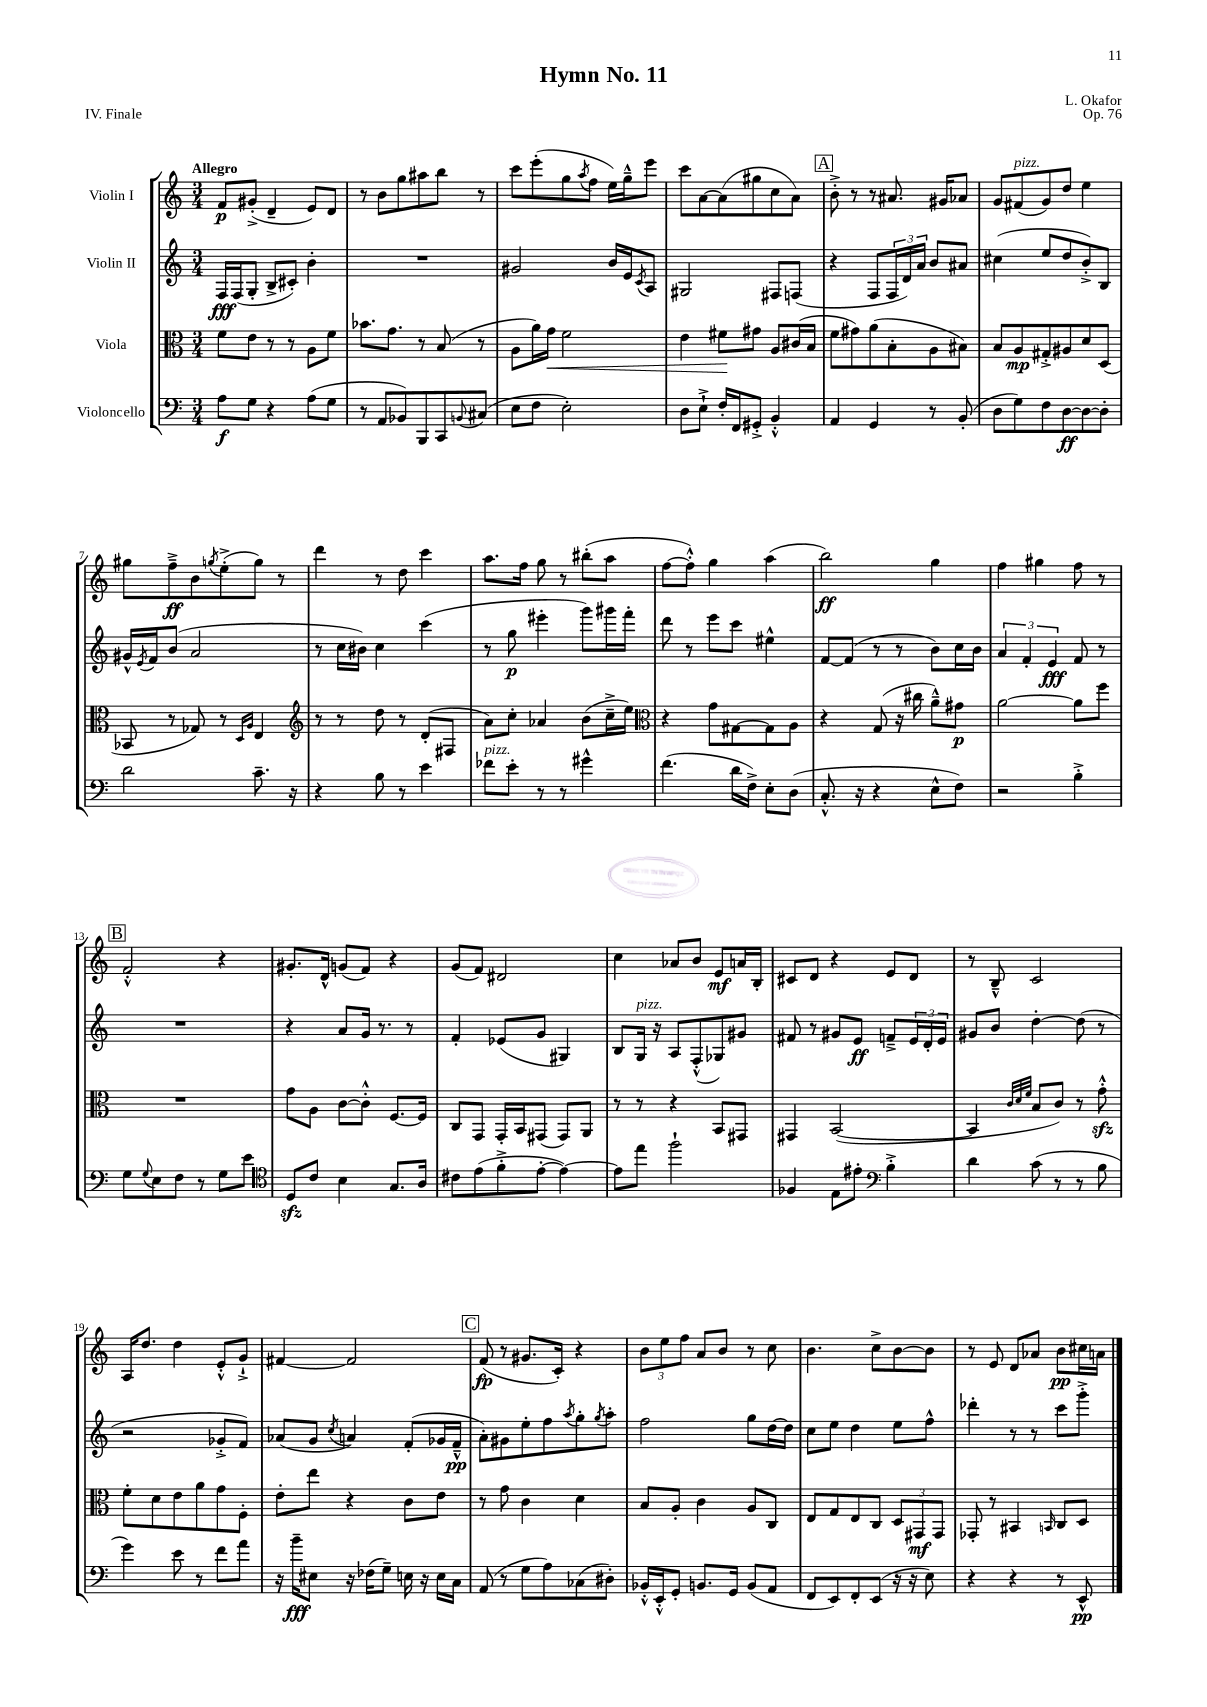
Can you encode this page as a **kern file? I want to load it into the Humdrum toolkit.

**kern	**kern	**kern	**kern
*staff4	*staff3	*staff2	*staff1
*clefF4	*clefC3	*clefG2	*clefG2
*k[]	*k[]	*k[]	*k[]
*M3/4	*M3/4	*M3/4	*M3/4
8A	8f	16F	8f
.	.	(16F	.
8G	8e	8G'	(8g#'^
4r	8r	8B^	4d~
.	8r	8c#')	.
(8A	8A	4b'	8e)
8G	8f	.	8d
=	=	=	=
8r	8.b-	2.r	8r
8AA	.	.	8b
.	8.g	.	.
8BB-)	.	.	8gg
8BBB	8r	.	8aa#
8CC	(8B	.	8bb
8qqBB	.	.	.
(8C#	8r	.	8r
=	=	=	=
8E	8A	2g#	8ccc
8F	16a)	.	(8eee'
.	16g	.	.
2E')	2f	.	8gg
.	.	.	8qaa
.	.	.	8ff
.	.	16b	16ee)
.	.	16e	16gg~^^
.	.	8qc	.
.	.	8A	8eee
=	=	=	=
8D	4e	2G#	8ccc
8E`^	.	.	[8a
16F'	8f#	.	(8a]
16FF	.	.	.
8GG#'^	8g#	.	8gg#
4BB'^^	8A	8F#	8cc
.	(16c#	(8F	8a)
.	16B	.	.
=	=	=	=
4AA	8f	4r	8b'^
.	8g#)	.	8r
4GG	(8a	8F	8r
.	8B'	24F	8.a#
.	.	24d)	.
.	.	24a	.
8r	8A	8b	.
.	.	.	16g#
(8BB'	8B#)	8a#	8a-
=	=	=	=
8D	8B	(4cc#	8g
8G)	8A	.	(8f#
8F	8G#'^	8ee	8g)
[8D	8A#	8dd	8dd
8D_	8d	8b'^)	4ee
8D']	(8D	8B	.
=	=	=	=
2d	8BB-	16g#^^	8gg#
.	.	8qe	.
.	.	16f	.
.	8r	(8b	8ff~^
.	8G-)	2a	8b
.	.	.	8qgg
.	8r	.	(8ee'^
.	16qqD	.	.
.	16qqA	.	.
8.c~	4E	.	8gg)
.	.	.	8r
16r	.	.	.
=	=	=	=
*	*clefG2	*	*
4r	8r	8r	4ddd
.	8r	16cc	.
.	.	16b#)	.
8B	8dd	4cc	8r
8r	8r	.	8dd
4e	(8d'	(4ccc	4ccc
.	8F#	.	.
=	=	=	=
8f-	8a)	8r	8.aa
8e'	8cc'	8gg	.
.	.	.	16ff
8r	4a-	4eee#'	8gg
8r	.	.	8r
4g#^^	(8b	8ggg)	(8bb#'
.	16cc~^	16ggg#	8aa
.	16ee)	16fff'	.
=	=	=	=
*	*clefC3	*	*
(4.f	4r	8ddd	[8ff
.	.	8r	8ff'^^])
.	8g	8eee	4gg
16d	[8G#	8ccc	.
16F^)	.	.	.
8E'	8G#]	4ee#^^	(4aa
(8D	8A	.	.
=	=	=	=
8.C'^^	4r	[8f	2bb)
.	.	(8f]	.
16r	.	.	.
4r	(8G	8r	.
.	16r	8r	.
.	16cc#	.	.
8E^^	8a~^^)	8b)	4gg
8F)	8g#	16cc	.
.	.	16b	.
=	=	=	=
2r	[2a	6a	4ff
.	.	6f'	.
.	.	.	4gg#
.	.	6e	.
4B'^	8a]	8f	8ff
.	8ff	8r	8r
=	=	=	=
8G	2.r	2.r	2f'^^
8qqG	.	.	.
8E	.	.	.
8F	.	.	.
8r	.	.	.
8G	.	.	4r
8e	.	.	.
=	=	=	=
*clefC4	*	*	*
8D	8g	4r	8.g#'
8c	8A	.	.
.	.	.	16d^^
4B	[8c	8a	(8g
.	8c'^^]	16g	8f)
.	.	8.r	.
8.G	[8.F	.	4r
.	.	8r	.
16A	16F]	.	.
=	=	=	=
8c#	8C	4f'	(8g
(8e	8GG	.	8f)
8f'^	16GG'	(8e-	2d#
.	16BB	.	.
[8e'	(8GG#	8g	.
4e_)	8GG#)	4G#)	.
.	8AA	.	.
=	=	=	=
8e]	8r	8B	4cc
8ee	8r	16G	.
.	.	16r	.
2ff`	4r	8A	8a-
.	.	(8F'^^	8b
.	8BB	8G-)	8e
.	8GG#	8g#	16a
.	.	.	16B'
=	=	=	=
4F-	4GG#	8f#	8c#
.	.	8r	8d
8E	([2BB	8g#	4r
8e#'	.	8e	.
*clefF4	*	*	*
4B'^	.	8f~^	8e
.	.	24e	8d
.	.	24d'	.
.	.	24e	.
=	=	=	=
4d	4BB]	8g#	8r
.	.	8b	8B~^^
.	32qqc	.	.
.	32qqd	.	.
.	32qqf	.	.
(8c	8B	[4dd'	2c
8r	8c)	.	.
8r	8r	(8dd]	.
8B	8g'^^	8r	.
=	=	=	=
4g)	8f'	2r	16A
.	.	.	8.dd
.	8d	.	.
8e	8e	.	4dd
8r	8a	.	.
8f	8g	8g-'^	8e'^^
8a	8F'	8f)	8g`^
=	=	=	=
16r	8e'	(8a-	[4f#
16b~	.	.	.
8E#	8ee	8g	.
.	.	8qcc	.
16r	4r	4a)	2f#]
(16F-	.	.	.
8G~)	.	.	.
16E	8c	(8f'	.
16r	.	.	.
16E	8e	16g-	.
16C	.	16f~^^	.
=	=	=	=
(8AA	8r	8a')	(8f
8r	8g	8g#	8r
8G	4c	8ee'	8.g#
8A)	.	8ff	.
.	.	.	16c')
.	.	8qaa	.
(8C-	4d	8gg'	4r
.	.	8qgg	.
8D#')	.	8aa'	.
=	=	=	=
16BB-'^^	8B	2ff	12b
16EE'^^	.	.	.
.	.	.	12ee
8GG'	8A'	.	.
.	.	.	12ff
8.BB	4c	.	8a
.	.	.	8b
16GG	.	.	.
(8BB	8A	8gg	8r
8AA	8C	[16dd	8cc
.	.	16dd]	.
=	=	=	=
8FF	8E	8cc	4.b
8EE)	8G	8ee	.
8FF'	8E	4dd	.
(8EE	8C	.	8cc^
16r	12D	8ee	[8b
16r	.	.	.
.	12GG#	.	.
8E)	.	8ff^^	8b]
.	12GG#	.	.
=	=	=	=
4r	8GG-'	4ddd-'	8r
.	8r	.	8e
4r	4BB#	8r	8d
.	.	8r	8a-
.	16qqBB	.	.
8r	8C	8ccc	8b
8EE^^	8D	8ggg'^	16cc#
.	.	.	16a
==	==	==	==
*-	*-	*-	*-
